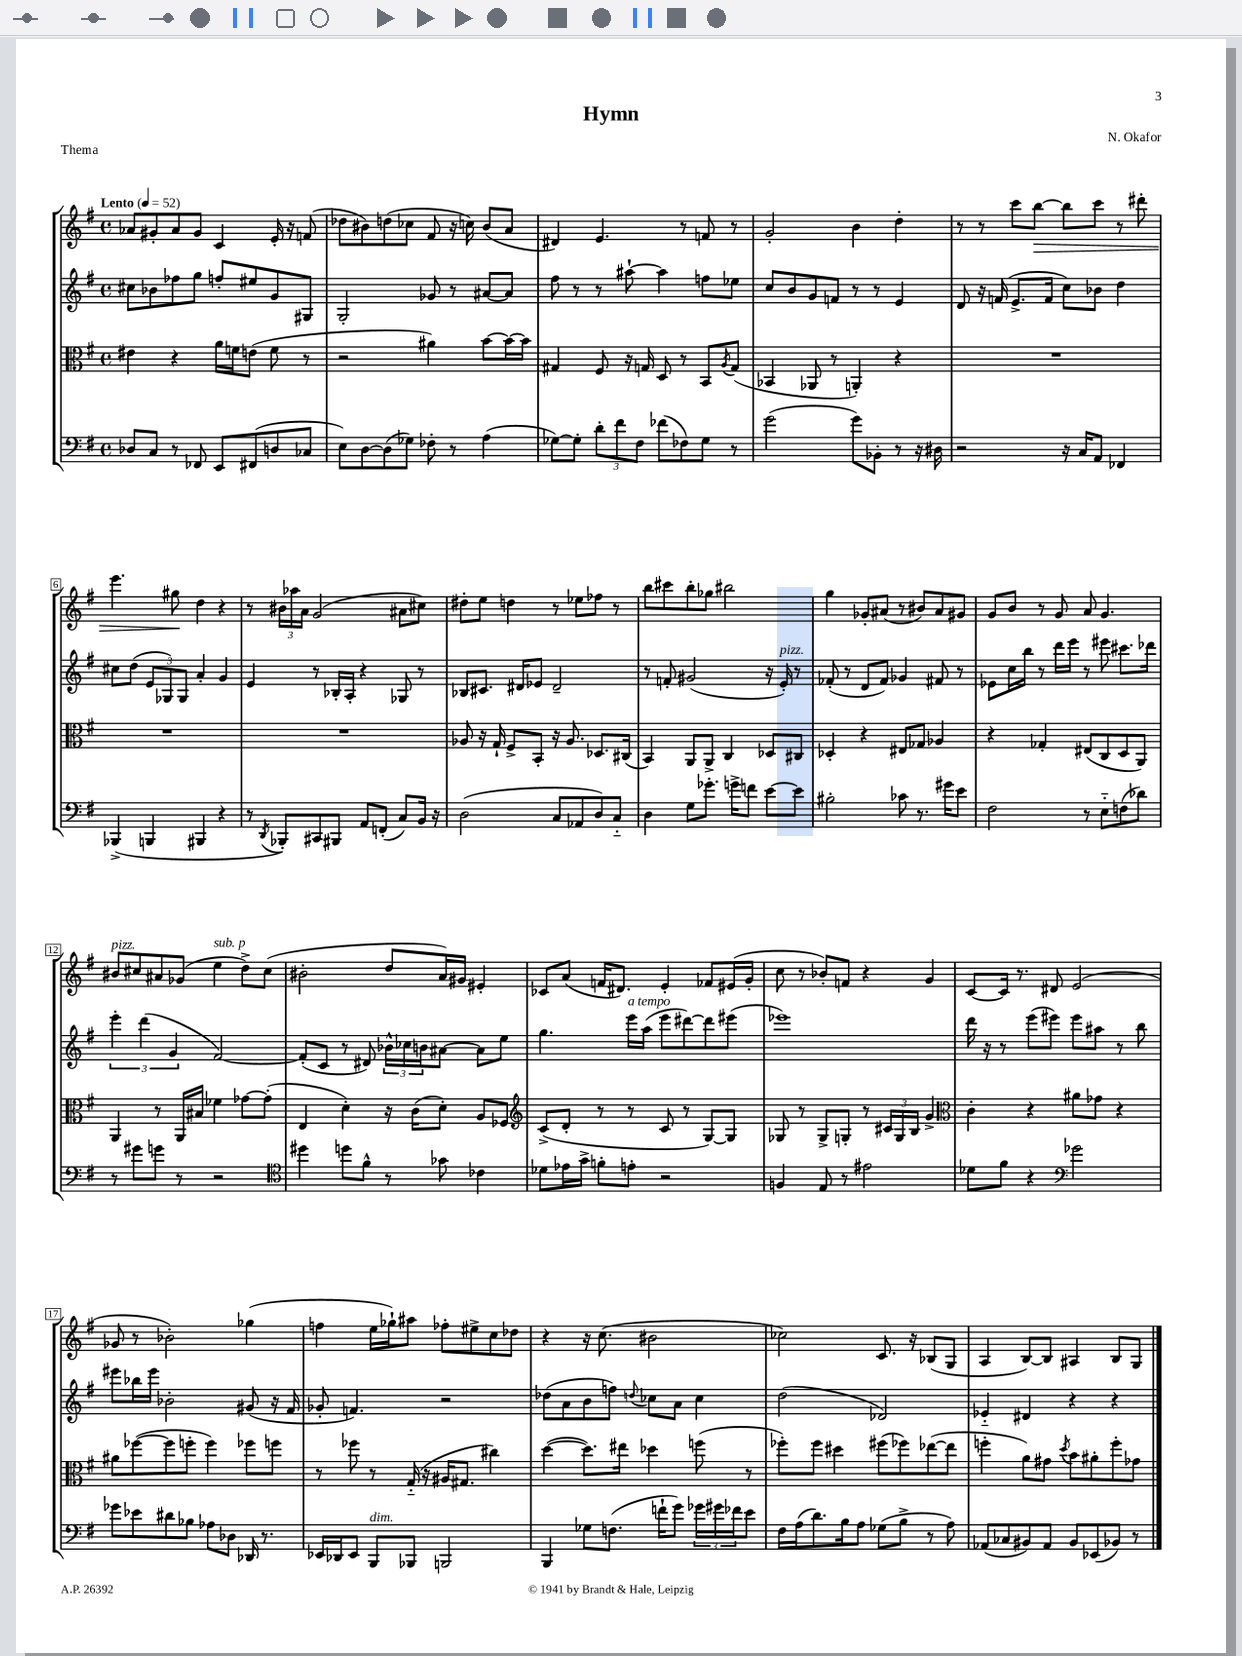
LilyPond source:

\header { title = "Hymn" composer = "N. Okafor" piece = "Thema" }
<<
\new StaffGroup <<
\new Staff = "s0" {
    \clef treble \key g \major \defaultTimeSignature \time 4/4 \tempo "Lento" 4 = 52
    aes'8 gis'8-. aes'8 gis'8 c'4 e'16-. r16 f'8( |
    des''8 bis'8) d''8( ces''8 fis'8 r16 c''16) bis'8( a'8 |
    dis'4) e'4. r8 f'8 r8 |
    g'2-. b'4 d''4-. |
    r8 r8 c'''8 b''8~\> b''8 c'''8 r8 dis'''8-. |
    e'''4. gis''8\! d''4 r4 |
    r8 \tuplet 3/2 { bis'16 aes''16 a'16 } g'2( ais'8 cis''8) |
    dis''8-. e''8 d''4 r8 ees''8 fes''8 r8 |
    b''8 cis'''8 b''8-. ges''8 bis''2 |
    g''4 ges'8-. ais'8( r8 bis'8) ais'8 gis'8 |
    g'8 b'8 r8 g'8 a'8 g'4. |
    bis'8^\markup { \italic "pizz." } cis''8 ais'8 ges'8( e''4^\markup { \italic "sub. p" } d''8->) cis''8( |
    bis'2-. d''8 a'16) gis'16 eis'4-. |
    ces'8 a'8( f'16 dis'8.) e'4-. fes'8 eis'16( g'16-. |
    c''8 r8 bes'8-.) f'8 r4 g'4 |
    c'8~ c'16 r8. dis'8 e'2( |
    ges'8 r8 bes'2-.) ges''4( |
    f''4 e''16 ges''16-!) ais''8 fes''8-. eis''8-> c''8 des''8 |
    r4 r16 c''8.( bis'2 |
    ces''2) c'8. r16 bes8( g8 |
    a4 b8~) b8 ais4 b8 g8 \bar "|." |
}
\new Staff = "s1" {
    \clef treble \key g \major \defaultTimeSignature \time 4/4
    cis''8 bes'8 fes''8 g''8 f''8-. eis''8 g'8 gis8 |
    g2-. ges'8 r8 ais'8~ ais'8 |
    fis''8 r8 r8 ais''8~-! ais''4 f''8 ees''8 |
    c''8 b'8 g'8 f'8 r8 r8 e'4 |
    d'8 r16 f'16( e'8.-> f'16 c''8) bes'8 d''4 |
    cis''8 d''8( \tuplet 3/2 { e'8 ges8) ges8 } a'4-. g'4 |
    e'4 r8 bes16-. a16-. r4 ges8 r8 |
    bes8 cis'8. dis'16 ees'8 dis'2-- |
    r8 f'8-. gis'2( r16 e'16-.^\markup { \italic "pizz." }) r8 |
    fes'8-.( r8 d'8 fes'8) ges'4 fis'8 r8 |
    ees'8 c''16 b''16 r8 d'''16 e'''16 r8 eis'''8 cis'''8. des'''16 |
    \tuplet 3/2 { e'''4-. d'''4( g'4 } fis'2~) |
    fis'8-.( c'8 r8 dis'8) \tuplet 3/2 { bes'16-^ ces''16 b'16 } ais'8~ ais'8 e''8 |
    g''4. e'''16^\markup { \italic "a tempo" } a''16( e'''8 dis'''8~) dis'''8 eis'''8( |
    ees'''1) |
    d'''16 r16 r8 e'''8( eis'''8) eis'''8 ais''8 r8 b''8 |
    eis'''8 bes''16 eis'''16 bes'2-. gis'8( r16 fis'16 |
    ges'8-. f'4.) r2 |
    des''8( a'8 b'8 f''8) \appoggiatura { d''8 } ces''8 a'8 ces''4 |
    d''2( des'2) |
    ees'4-_ dis'4 r4 r4 \bar "|." |
}
\new Staff = "s2" {
    \clef alto \key g \major \defaultTimeSignature \time 4/4
    eis'4 r4 a'16 f'16 e'8( f'8 r8 |
    r2 ais'4) b'8~ b'16~ b'16 |
    gis4 fis8 r16 g16 d8 r8 b,8 \acciaccatura { a8 } g8( |
    bes,4 aes,8 r8 a,4-.) r4 |
    R1 |
    R1 |
    R1 |
    aes8 r16 g16-! fis8-> b,8-. r16 aes8. des8. cis16( |
    b,4) a,8 a,8-> c4 des8 cis8 |
    des4-. r4 eis8 ges8 aes4 |
    r4 ges4-. eis8( c8 d8 a,8) |
    a,4 r8 a,16 bis16 fes'4 ges'8~ ges'8-.( |
    e4 d'4-.) r16 c'16( d'8-.) a8 fes8 |
    \clef treble c'8->( d'8-. r8 r8 c'8 r8 g8~) g8 |
    ges8 r8 ges8-> g8-. r8 \tuplet 3/2 { cis'16 g16 b16 } g'4-> |
    \clef alto c'4-. r4 ais'8 ges'8 r4 |
    ais'8 fes''8~( fes''8 f''8-. f''4) fes''8 f''8 |
    r8 fes''8 r8 g16-_( r16 ais16 gis8. cis''4) |
    d''4~( d''8.) eis''16 des''4 f''8( r8 |
    fes''8-.) fes''8 dis''4 fis''8( fes''8) ees''8~( ees''8 |
    f''4-. a'8) gis'8 \acciaccatura { d''8 } b'8 ais'8-. f''8-. ges'8 \bar "|." |
}
\new Staff = "s3" {
    \clef bass \key g \major \defaultTimeSignature \time 4/4
    des8 c8 r8 fes,8 e,8 fis,8( d8 ces8 |
    e8) d8~ d8( ges8) fes8-. r8 a4( |
    ges8~) ges8-. \tuplet 3/2 { d'8-. fis'8 fis8 } fes'8( fes8) ges8 r8 |
    g'2( g'8) bes,8-. r8 r16 dis16 |
    r2 r16 c16 a,8 fes,4 |
    bes,,4->( b,,4 bis,,4 r4 |
    r8 \acciaccatura { d,8 } bes,,8-.) cis,8 bis,,8 a,8 f,8-.( c8) b,16 r16 |
    d2( c8 aes,8 d8) c8-_ |
    d4 g8 ges'8.-. g'16-> f'8 e'8~ e'8 |
    bis2-. ces'8 r8. gis'16 e'8 |
    fis2 r8 e8-_ f8( des'8) |
    r8 gis'8 g'8 r8 r2 |
    \clef tenor dis''4 d''8 fis'8-^ r8 ges'8 ces'4 |
    des'8 ees'16 g'16-> f'8-. e'8-. r2 |
    f4 e8 r8 eis'2 |
    des'8 fis'8 r4 \clef bass ges'2 |
    ges'8 ees'8 dis'8 bes8 aes8 des8 des,16 r8. |
    ees,16 des,16 ees,8 b,,8^\markup { \italic "dim." } bes,,8 b,,2 |
    b,,4 ges8 f8.( f'16-! g'8) \tuplet 3/2 { ges'16 gis'16 fes'16 } e'8 |
    fis16 a16( d'8.) b16 a8 ges8( b8-> r8 a8) |
    aes,8( ces8 bis,8) aes,8 bis,8 ees,8( bes,8) r8 \bar "|." |
}
>>
>>
\layout { \context { \Score \override BarNumber.stencil = #(make-stencil-boxer 0.1 0.3 ly:text-interface::print) } }
